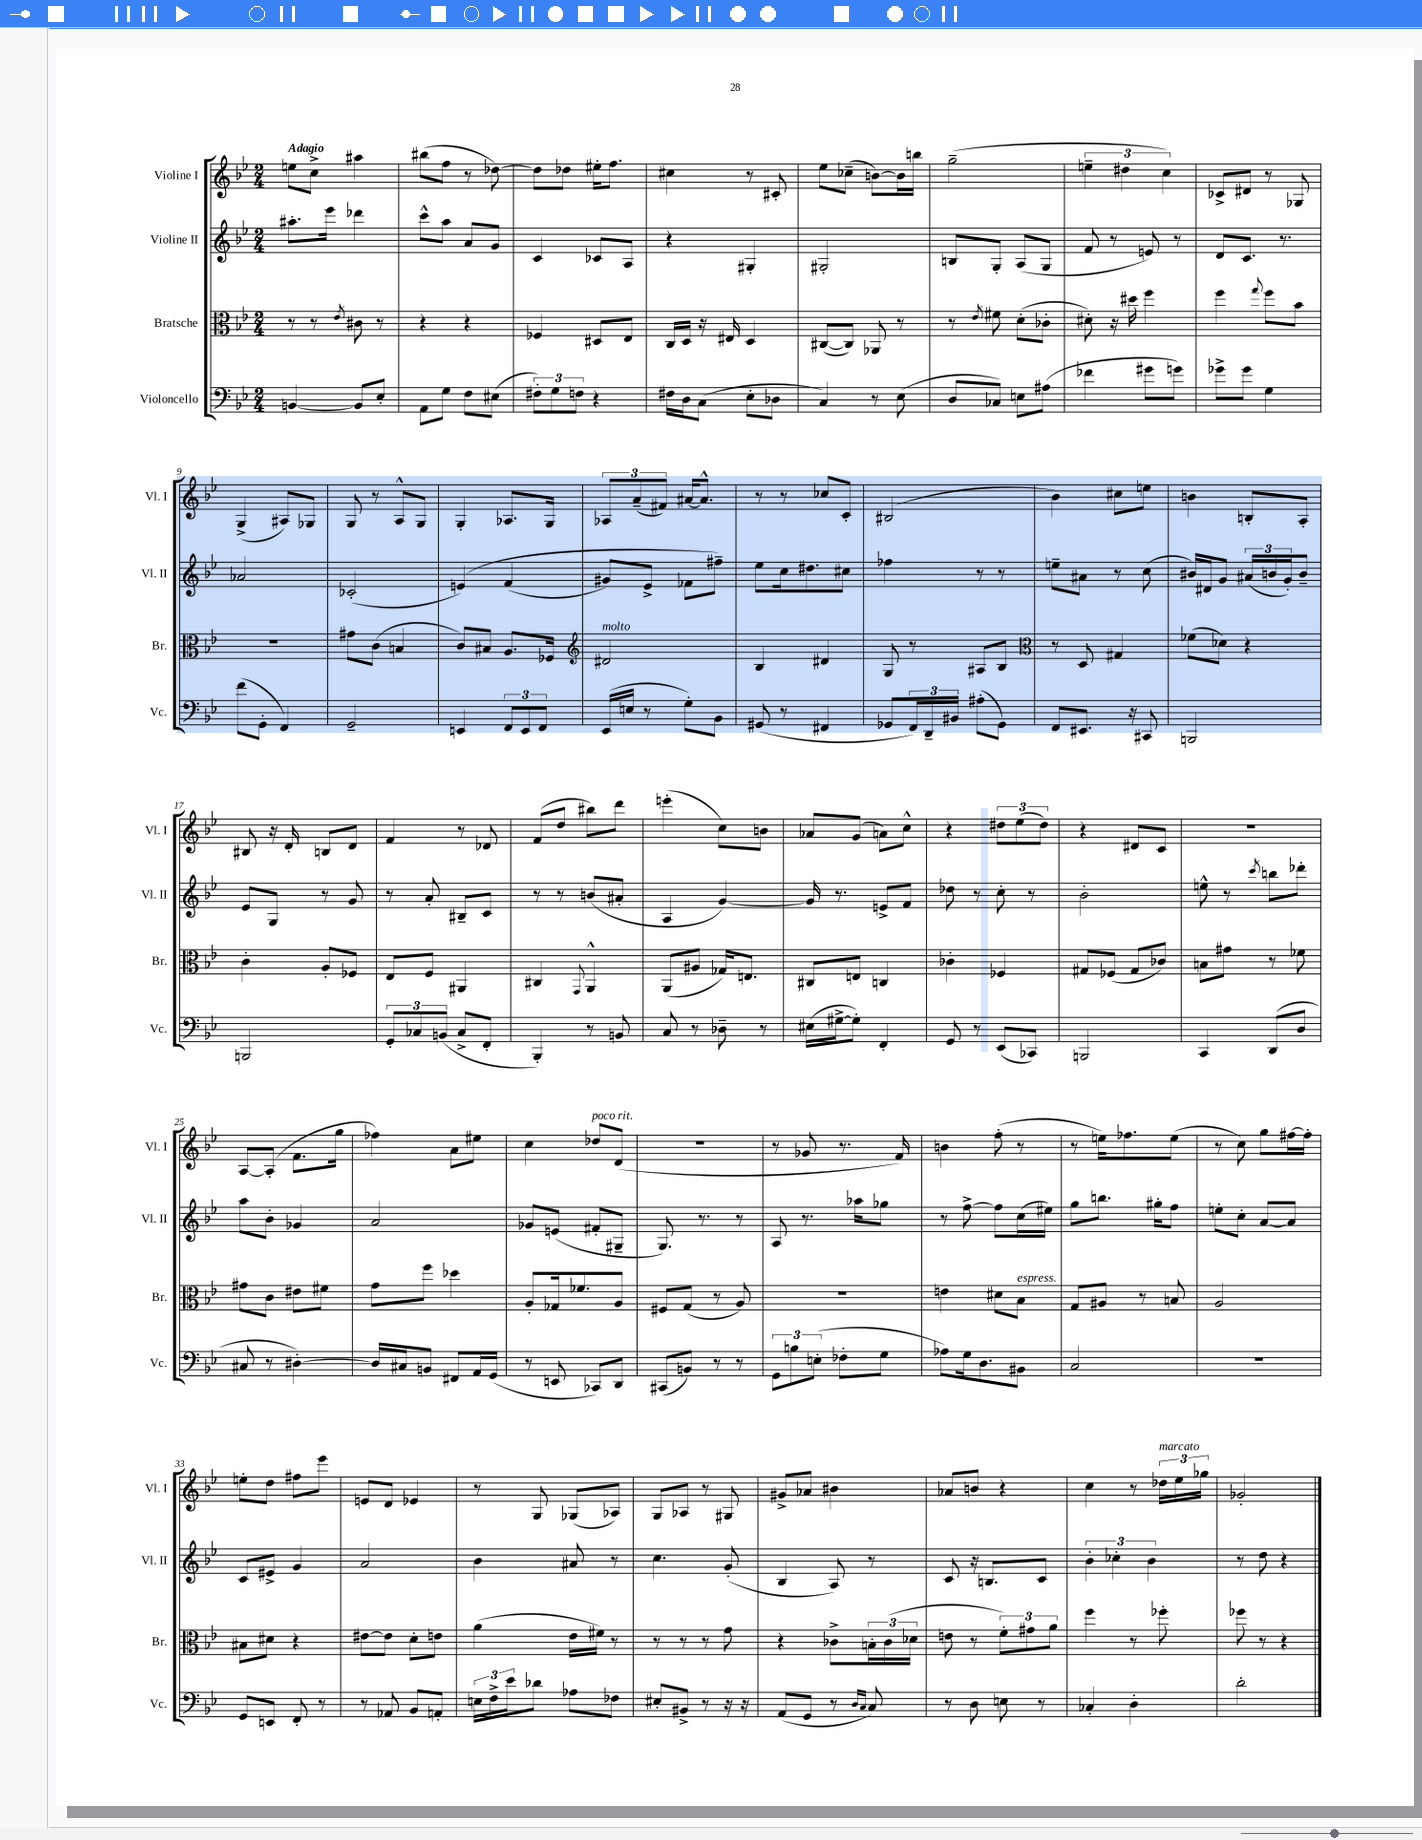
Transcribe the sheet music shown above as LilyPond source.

<<
\new StaffGroup <<
\new Staff = "s0" \with { instrumentName = "Violine I" shortInstrumentName = "Vl. I" } {
    \clef treble \key bes \major \numericTimeSignature \time 2/4 \tempo "Adagio"
    e''8 c''8-> ais''4 |
    bis''8( f''8 r8 des''8~) |
    des''8 des''8 eis''16-. f''8. |
    cis''4 r8 cis'8-. |
    ees''8 ces''8--( b'8~) b'16 b''16 |
    g''2--( |
    \tuplet 3/2 { e''4-- dis''4 c''4) } |
    ces'8-> dis'8 r8 ges8 |
    g4->( ais8) ges8 |
    g8 r8 a8-^ g8 |
    g4-. aes8. g16 |
    \tuplet 3/2 { aes8 a'8--( fis'8) } ais'16~ ais'8.-^ |
    r8 r8 ces''8 c'8-. |
    bis2( |
    bes'4) cis''8 e''8 |
    b'4 b8-. a8-. |
    bis8 r16 d'16-. b8 d'8 |
    f'4 r8 des'8 |
    f'8( d''8 bis''8) d'''8 |
    e'''4-.( c''8) b'8 |
    aes'8 g'8( a'8) c''8-^ |
    r4 \tuplet 3/2 { dis''8 ees''8( dis''8) } |
    r4 dis'8 c'8 |
    r2 |
    a8~ a8-.( f'8. g''16 |
    fes''4) a'8 eis''8 |
    c''4 des''8^\markup { \italic "poco rit." } d'8( |
    R2 |
    r8 ges'8 r8. f'16) |
    b'4 f''8-.( r8 |
    r8 e''16) fes''8. e''8( |
    r8 c''8) g''8 fis''16~ fis''16-. |
    e''8-. d''8 fis''8 ees'''8 |
    e'8 d'8 ees'4 |
    r8 g8 ges8( aes8) |
    g8 aes8 r8 gis8 |
    gis'8-> aes'8 bis'4 |
    aes'8 b'8 r4 |
    c''4 r8 \tuplet 3/2 { des''16^\markup { \italic "marcato" } ees''16 ges''16 } |
    ges'2-. \bar "|." |
}
\new Staff = "s1" \with { instrumentName = "Violine II" shortInstrumentName = "Vl. II" } {
    \clef treble \key bes \major \numericTimeSignature \time 2/4
    ais''8.-. ees'''16 des'''4 |
    c'''8-^ a''8 a'8 g'8 |
    c'4 ces'8 a8 |
    r4 gis4-. |
    gis2-. |
    b8 g8-. a8( g8 |
    f'8 r8 e'8) r8 |
    d'8 c'8. r8. |
    aes'2 |
    ces'2-.( |
    e'4)\( f'4( |
    gis'8) ees'8-> fes'8 fis''8--\) |
    ees''8 c''16 dis''8. cis''8 |
    fes''4 r8 r8 |
    e''8-- ais'8 r8 c''8( |
    bis'16) dis'16 g'8 \tuplet 3/2 { ais'16( b'16 g'16-.) } b'8-- |
    ees'8 g8 r8 g'8 |
    r8 a'8-. bis8-- c'8 |
    r8 r8 b'8( ais'8-. |
    a4 g'4~) |
    g'16 r8. e'8-> f'8 |
    des''8 r8 c''8-. r8 |
    bes'2-. |
    e''8-^ r8 \acciaccatura { c'''8 } b''8 des'''8-. |
    a''8 bes'8-. ges'4 |
    a'2 |
    ges'8 e'8( fis'8-. gis8-- |
    g8.) r8. r8 |
    a8 r8. aes''16 ges''8 |
    r8 f''8~-> f''8 c''16( eis''16) |
    g''8 b''8. gis''16-. f''8 |
    e''8-. c''8-. a'8~ a'8 |
    c'8 eis'8-> g'4 |
    a'2 |
    bes'4 ais'8 r8 |
    c''4. g'8-.( |
    bes4 a8) r8 |
    c'8 r16 b8. c'8 |
    \tuplet 3/2 { bes'4-. ces''4-. bes'4 } |
    r8 d''8 r4 \bar "|." |
}
\new Staff = "s2" \with { instrumentName = "Bratsche" shortInstrumentName = "Br." } {
    \clef alto \key bes \major \numericTimeSignature \time 2/4
    r8 r8 \acciaccatura { ees'8 } cis'8 r8 |
    r4 r4 |
    fes4 dis8 ees8 |
    c16 d16 r16 eis16 d4 |
    cis8~( cis8) aes,8 r8 |
    r8 \acciaccatura { ees'8 } fis'8 d'8-.( ces'8-. |
    dis'8-.) r16 dis''16 f''4 |
    f''4 \appoggiatura { g''8 } f''8 bes'8 |
    r2 |
    gis'8 c'8( b4 |
    c'8) bis8 a8. fes16 |
    \clef treble dis'2^\markup { \italic "molto" } |
    bes4 dis'4 |
    g8 r8 ais8 bes8 |
    \clef alto r8 d8 gis4 |
    fes'8( des'8) r4 |
    c'4-. a8-. fes8 |
    ees8 f8 ais,4 |
    cis4 \appoggiatura { g,8 } a,4-^ |
    a,8( ais8 ges16) e8. |
    cis8 e8 c4 |
    ces'4-. fes4 |
    gis8 fes8( gis8 ces'8) |
    b8 gis'8 r8 fes'8 |
    gis'8 c'8 eis'8 fis'8 |
    g'8 f''8 des''4 |
    a8-. ges16 fes'8. a8 |
    fis8 g8( r8 a8) |
    r2 |
    e'4 dis'8 bes8^\markup { \italic "espress." } |
    g8 ais8 r8 b8 |
    a2 |
    bis8 dis'8 r4 |
    eis'8~ eis'8 d'8-. e'8 |
    a'4( ees'16 fis'16) r8 |
    r8 r8 r8 g'8 |
    r4 ces'8-> \tuplet 3/2 { b16-. ces'16( des'16 } |
    e'8 r8 \tuplet 3/2 { f'8-.) gis'8 a'8 } |
    f''4 r8 fes''8-. |
    fes''8 r8 r4 \bar "|." |
}
\new Staff = "s3" \with { instrumentName = "Violoncello" shortInstrumentName = "Vc." } {
    \clef bass \key bes \major \numericTimeSignature \time 2/4
    b,4~ b,8 ees8-. |
    a,8 g8 f8 eis8( |
    \tuplet 3/2 { fis8-.) g8 f8 } r4 |
    fis16 d16 c8( ees8-. des8 |
    c4) r8 ees8( |
    d8 ces8) e8 ais8( |
    fes'4 gis'8 g'8) |
    ges'8-> ges'8 g4 |
    f'8( g,8-. f,4) |
    g,2-- |
    e,4 \tuplet 3/2 { f,8 e,8 f,8 } |
    ees,16( e16 r8 g8-.) bes,8 |
    gis,8( r8 fis,4 |
    ges,8 \tuplet 3/2 { f,16) d,16-- bis,16 } ais8-.( ges,8) |
    f,8 eis,8. r16 cis,8 |
    b,,2 |
    b,,2 |
    \tuplet 3/2 { g,8-. ces8 b,8( } ces8-> f,8-. |
    bes,,4-.) r8 b,8 |
    c8 r8 des8-- r8 |
    eis16( gis16~-> gis8-.) f,4-. |
    g,8 r8 ees,8( ces,8) |
    b,,2 |
    c,4 d,8( d8 |
    cis8 r8 dis4~-.) |
    dis16 cis16 b,8 fis,8 a,16 g,16( |
    r8 e,8 ces,8) d,8 |
    cis,8( b,8) r8 r8 |
    \tuplet 3/2 { g,8 b8 e8-.( } fes8-. g8 |
    aes8) g16 d8. bis,8 |
    c2 |
    R2 |
    g,8 e,8 f,8-. r8 |
    r8 aes,8 bes,8 a,8-. |
    \tuplet 3/2 { e16 f16-> ees'16 } des'8 aes8 fes8 |
    eis8-. bis,8-> r8 r16 r16 |
    a,8( g,8 r8 \grace { d16 c16 } c8) |
    r8 d8 e8 r8 |
    ces4-. d4-. |
    d'2-. \bar "|." |
}
>>
>>
